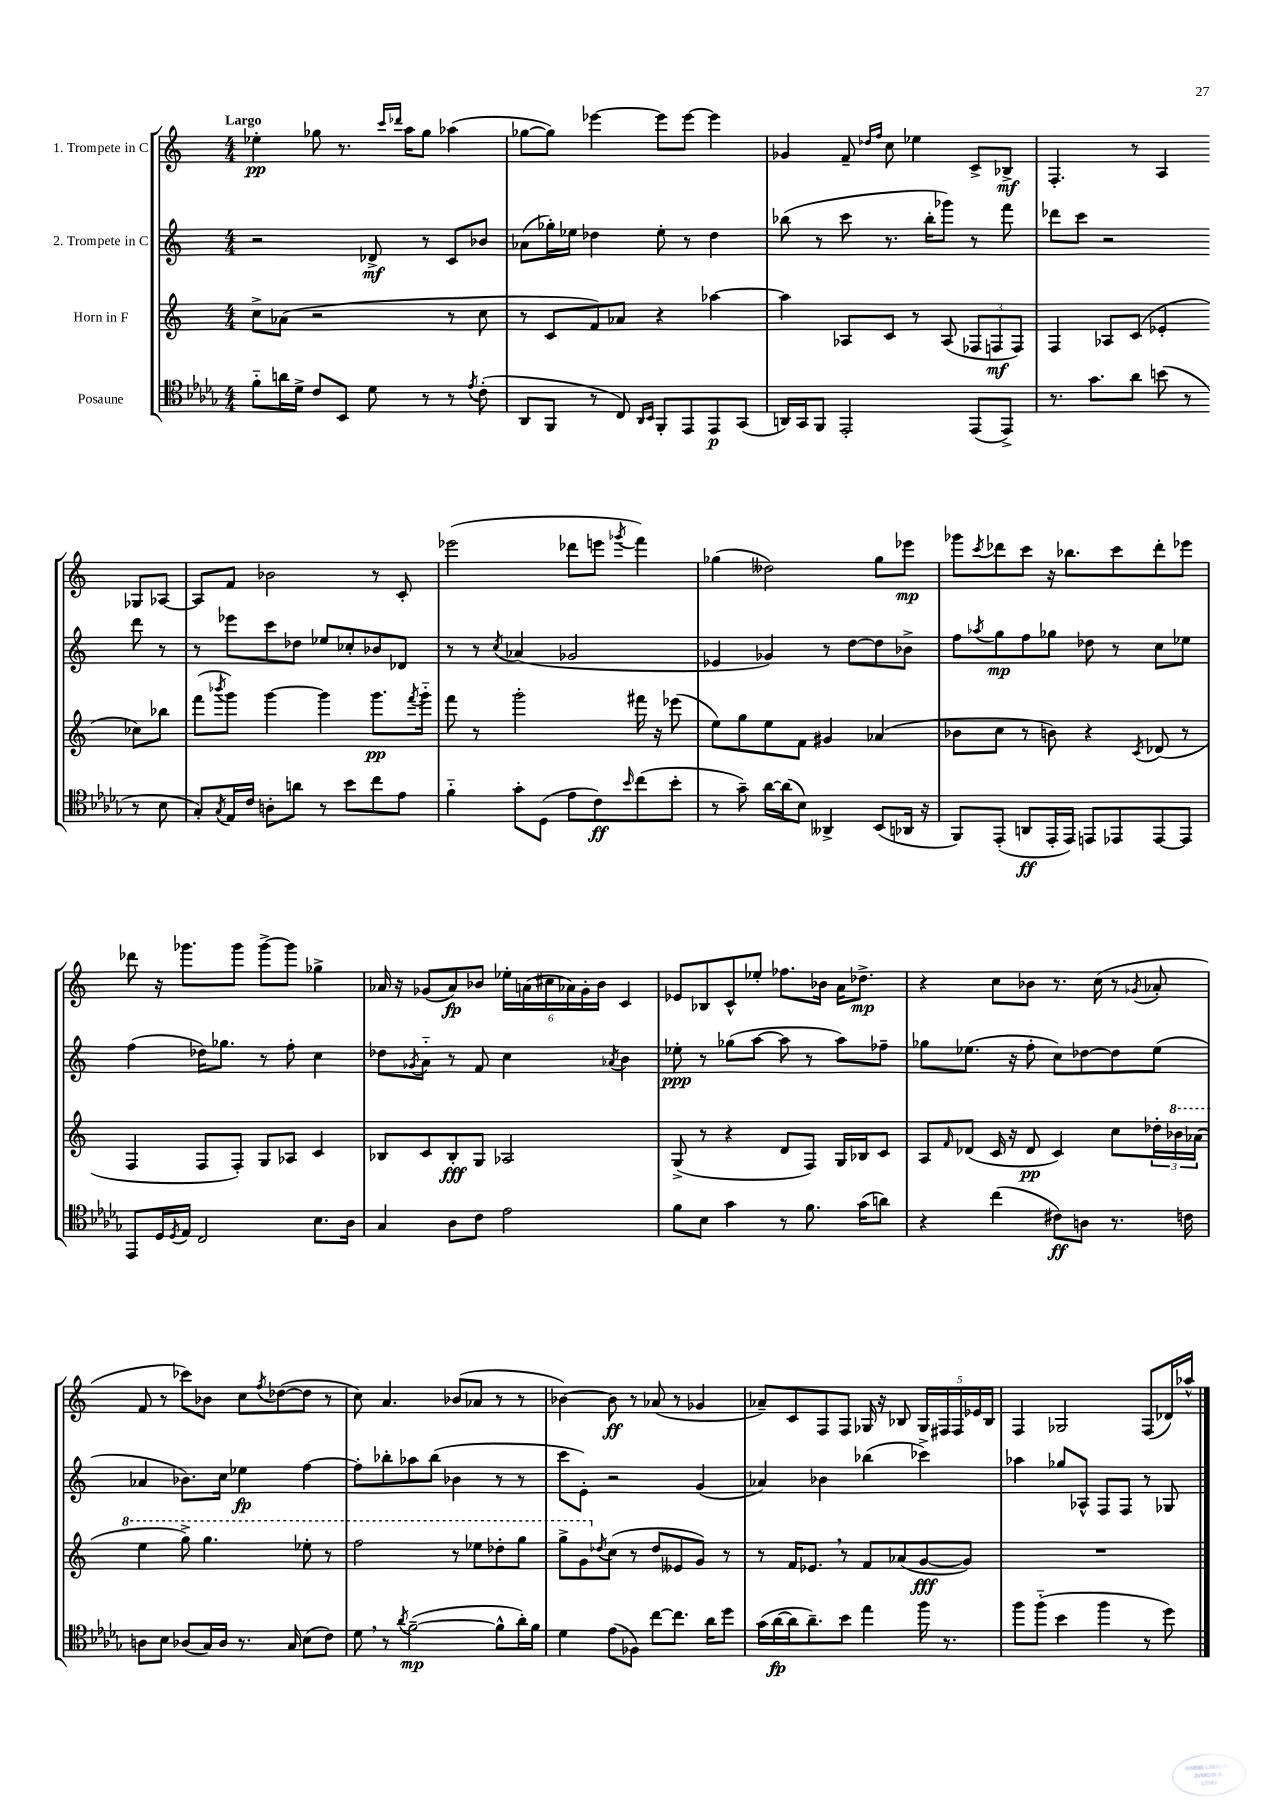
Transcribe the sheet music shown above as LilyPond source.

<<
\new StaffGroup <<
\new Staff = "s0" \with { instrumentName = "1. Trompete in C" } {
    \clef treble \key c \major \numericTimeSignature \time 4/4 \tempo "Largo"
    ees''4-.\pp ges''8 r8. \grace { c'''16 des'''16 } a''16 ges''8 aes''4( |
    ges''8~ ges''8) ees'''4~ ees'''8 ees'''8~ ees'''4 |
    ges'4 f'8-- \grace { des''16 f''16 } c''8 ees''4 c'8-> bes8->\mf |
    f4.-. r8 a4 ges8 aes8~ |
    aes8 f'8 bes'2 r8 c'8-. |
    ees'''2( des'''8 e'''8 \acciaccatura { ges'''8 } f'''4) |
    ges''4( deses''2) ges''8 ees'''8\mp |
    ges'''8 \acciaccatura { c'''8 } des'''8 c'''8 r16 bes''8. c'''8 des'''8-. ees'''8 |
    des'''8 r16 ges'''8. ges'''8 ges'''8~-> ges'''8 ges''4-> |
    aes'16 r16 ges'8( aes'8\fp) bes'8 \tuplet 6/4 { ees''16-. a'16( cis''16 aes'16) ges'16-. bes'16 } c'4 |
    ees'8 bes8 c'8-^ ees''8-. fes''8. bes'16 a'16 des''8.->\mp |
    r4 c''8 bes'8 r8. c''16( r8 \acciaccatura { ges'8 } aes'8-. |
    f'8 r8 ces'''8) bes'8 c''8 \acciaccatura { f''8 } des''8~( des''8 r8 |
    c''8) a'4. bes'8( aes'8 r8 r8 |
    bes'4~) bes'8\ff r8 aes'8( r8 ges'4 |
    aes'8--) c'8 f8 f8 ges16 r16 bes8 \tuplet 5/4 { ges16 fis16 fis16 ees'16 bes16 } |
    f4 ges2 f8( des'16) aes''16-^ \bar "|." |
}
\new Staff = "s1" \with { instrumentName = "2. Trompete in C" } {
    \clef treble \key c \major \numericTimeSignature \time 4/4
    r2 des'8->\mf r8 c'8 bes'8 |
    aes'8( ges''16-.) ees''16 des''4 ees''8-. r8 des''4 |
    bes''8( r8 c'''8 r8. bes''16-. ges'''8) r8 f'''8 |
    des'''8 c'''8 r2 des'''8 r8 |
    r8 ees'''8 c'''8 des''8 ees''8 ces''8-. bes'8 des'8 |
    r8 r8 \acciaccatura { c''8 } aes'4( ges'2 |
    ees'4 ges'4) r8 d''8~ d''8 bes'8-> |
    f''8 \acciaccatura { aes''8 } g''8\mp f''8 ges''8 des''8 r8 c''8 ees''8 |
    f''4( des''16) ges''8. r8 f''8-. c''4 |
    des''8 \acciaccatura { ges'8 } a'8-_ r8 f'8 c''4 \acciaccatura { aes'8 } b'4 |
    ees''8-.\ppp r8 ges''8( a''8~ a''8 r8 a''8) fes''8-- |
    ges''8 ees''8.( r16 f''8-. c''8) des''8~ des''8 ees''8( |
    aes'4 bes'8.) c''16 ees''4\fp f''4~ |
    f''8-. bes''8-. aes''8 bes''8( bes'4 r8 r8 |
    c'''8 e'8-.) r2 g'4( |
    aes'4) bes'4 bes''4( ces'''4->) |
    aes''4 ges''8 aes8-^ f8 f8 r8 ges8 \bar "|." |
}
\new Staff = "s2" \with { instrumentName = "Horn in F" } {
    \clef treble \key c \major \numericTimeSignature \time 4/4
    c''8-> aes'8( r2 r8 c''8 |
    r8 c'8 f'8) aes'8 r4 aes''4~ |
    aes''4 aes8 c'8 r8 aes8( \tuplet 3/2 { fes8 f8\mf f8) } |
    f4 aes8 c'8( ees'4-. ces''8) bes''8 |
    f'''8( \acciaccatura { bes'''8 } g'''8) g'''4~ g'''4 g'''8.\pp \acciaccatura { f'''8 } g'''16-_ |
    f'''8 r8 g'''2-. fis'''16 r16 ees'''8( |
    e''8) g''8 e''8 f'8 gis'4 aes'4( |
    bes'8 c''8 r8 b'8) r4 \acciaccatura { c'8 } des'8( r8 |
    f4 f8 f8-.) g8 aes8 c'4 |
    bes8 c'8 bes8-.\fff g8 aes2 |
    g8->( r8 r4 d'8 f8) g16 bes16 c'8 |
    a8 \grace { f'16 } des'8( c'16 r16 des'8\pp c'4) c''8 \tuplet 3/2 { des''16-. \ottava #1 bes''16 aes''16( } |
    e'''4 g'''8->) g'''4. ees'''8-. r8 |
    f'''2 r8 ees'''8 des'''8-. g'''8 |
    g'''8-> g''8 \ottava #0 \acciaccatura { des''8 } c''8( r8 des''8 eeses'8 g'8) r8 |
    r8 f'16 ees'8. \breathe r8 f'8 aes'8( g'8~\fff g'8) |
    R1 \bar "|." |
}
\new Staff = "s3" \with { instrumentName = "Posaune" } {
    \clef tenor \key des \major \numericTimeSignature \time 4/4
    f'8-_ a'16 des'16-> c'8 bes,8 des'8 r8 r8 \acciaccatura { ees'8 } c'8-.( |
    aes,8 f,8 r8 c8) \grace { aes,16 bes,16 } f,8-. ees,8 ees,8\p ges,8( |
    a,16) ges,16 f,8 ees,2-. ees,8( ees,8->) |
    r8. ges'8. aes'8 b'8( r8 r8 bes8 |
    ges8-.) \acciaccatura { ges8 } ees16 c'16 a8-. a'8 r8 bes'8 c''8 ees'8 |
    f'4-_ ges'8-. des8( ees'8 c'8\ff) \grace { bes'16 } c''8( bes'8-. |
    r8 ges'8--) aes'16~ aes'16( bes8) aeses,4-> bes,8( aes,16 r16 |
    f,8) ees,8-.( a,8\ff ees,16-. ees,16) e,8 ees,8 ees,8~ ees,8 |
    ees,8 des16 \acciaccatura { des8 } ees16 c2 bes8. aes16 |
    ges4 aes8 c'8 ees'2 |
    f'8 bes8 ges'4 r8 f'8. ges'16( a'8) |
    r4 c''4( cis'8\ff) a8 r8. c'16 |
    a8 bes8 aes8( ges16) aes16 r8. ges16 bes8( c'8) |
    des'8 \breathe r8 \acciaccatura { aes'8 } f'2~--\mp( f'8-^ aes'16-.) f'16 |
    des'4 ees'8( fes8) c''8~ c''8. aes'16 des''8 |
    ges'16( aes'16~\fp aes'16 aes'8.--) bes'8 ees''4 f''16 r8. |
    f''8 f''8-_( bes'4 f''4 r8 des''8) \bar "|." |
}
>>
>>
\layout { \context { \Score \remove "Bar_number_engraver" } }
